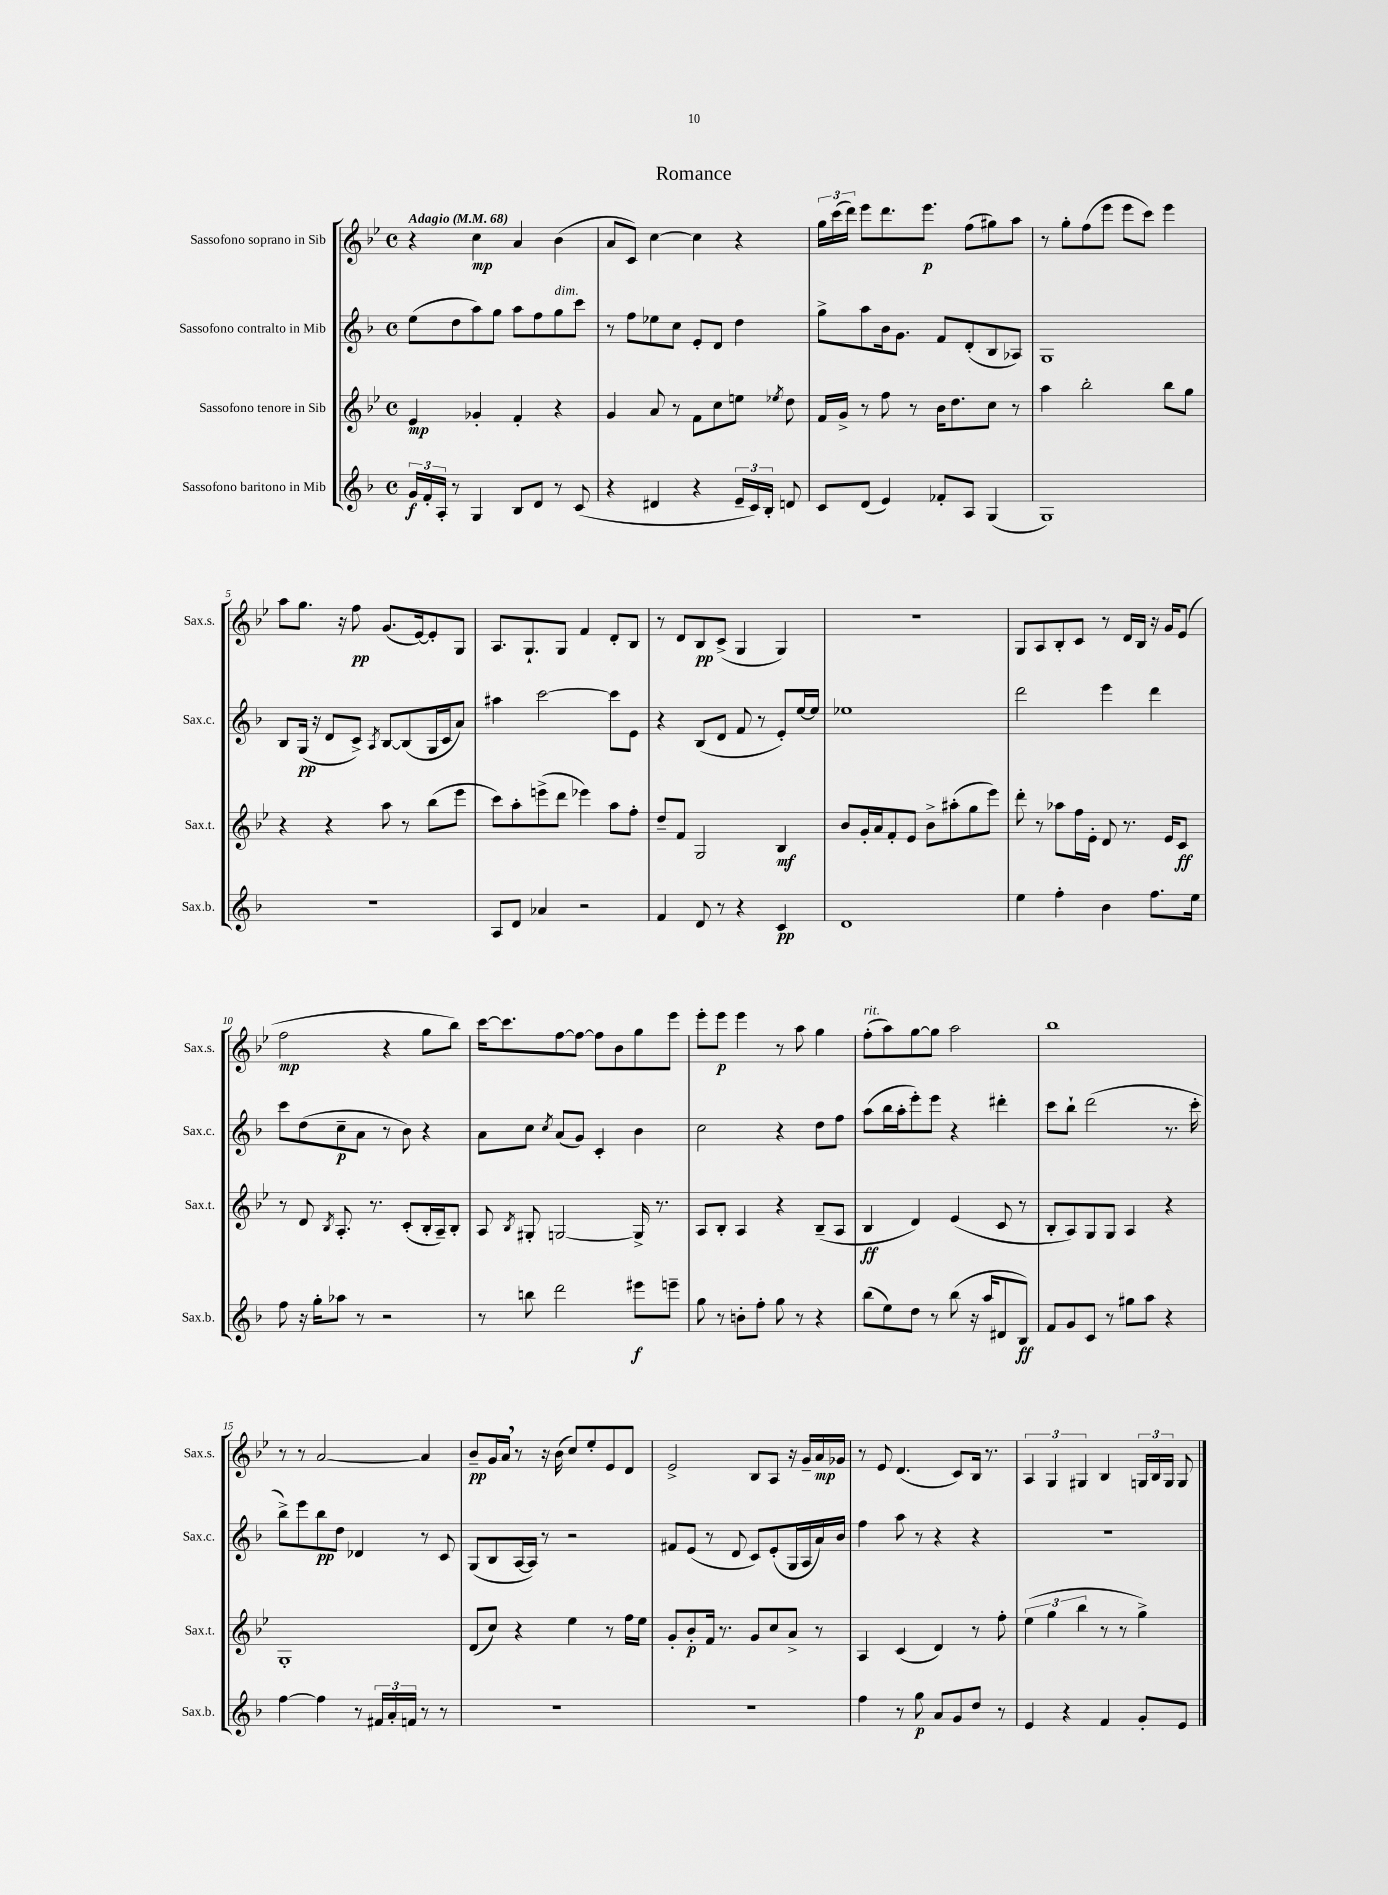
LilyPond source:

\header { title = "Romance" }
<<
\new StaffGroup <<
\new Staff = "s0" \with { instrumentName = "Sassofono soprano in Sib" shortInstrumentName = "Sax.s." } {
    \clef treble \key bes \major \defaultTimeSignature \time 4/4 \tempo "Adagio" 4 = 68
    \autoBeamOff r4 c''4\mp a'4 bes'4( |
    a'8[ c'8]) c''4~ c''4 r4 |
    \tuplet 3/2 { g''16[ c'''16( d'''16]) } ees'''8[ d'''8. ees'''8.]\p f''8[( gis''8) a''8] |
    r8 g''8[-. f''8( ees'''8] ees'''8[ c'''8]) ees'''4 |
    a''8[ g''8.] r16 f''8\pp g'8.[( ees'16~) ees'8-. g8] |
    a8.[ g8.-! g8] f'4 d'8[-. bes8] |
    r8 d'8[ bes8\pp c'8]->( g4 g4) |
    R1 |
    g8[ a8 bes8-. c'8] r8 d'16[ bes16] r16 g'16[ ees'8]( |
    f''2\mp r4 g''8[ bes''8]) |
    c'''16[~ c'''8. f''8~ f''8]~ f''8[ bes'8 g''8 ees'''8] |
    ees'''8[-. ees'''8]\p ees'''4 r8 a''8 g''4 |
    f''8[-.^\markup { \italic "rit." }( a''8) g''8~ g''8] a''2 |
    bes''1 |
    r8 r8 a'2~ a'4 |
    bes'8[--\pp g'16 a'16] \breathe r8 r16 bes'16( c''8[) ees''8-. ees'8 d'8] |
    ees'2-> bes8[ a8] r16 g'16[-- a'16\mp ges'16] |
    r8 ees'8 d'4.( c'8[) bes16] r8. |
    \tuplet 3/2 { a4 g4 gis4 } bes4 \tuplet 3/2 { g16[ bes16 g16] } g8 \bar "|." |
}
\new Staff = "s1" \with { instrumentName = "Sassofono contralto in Mib" shortInstrumentName = "Sax.c." } {
    \clef treble \key f \major \defaultTimeSignature \time 4/4
    \autoBeamOff e''8[( d''8 a''8) g''8] a''8[ f''8 g''8^\markup { \italic "dim." } c'''8] |
    r8 f''8[ ees''8 c''8] e'8[-. d'8] d''4 |
    g''8[-> a''8 bes'16 g'8.] f'8[ d'8-.( bes8 aes8]) |
    g1 |
    bes8[ g16]\pp( r16 d'8[ c'8]->) \acciaccatura { a8 } bes8[~ bes8( g16 c'16 a'8]) |
    ais''4 c'''2~ c'''8[ e'8] |
    r4 bes8[( d'8] f'8 r8 e'8[-.) e''16~ e''16] |
    ees''1 |
    d'''2 e'''4 d'''4 |
    c'''8[ d''8( c''8--\p a'8] r8 bes'8) r4 |
    a'8[ c''8] \acciaccatura { c''8 } a'8[( g'8]) c'4-. bes'4 |
    c''2 r4 d''8[ f''8] |
    a''8[( bes''16 a''16-. e'''8-.) e'''8] r4 dis'''4-. |
    c'''8[ bes''8]-! d'''2( r8. c'''16-. |
    bes''8[->) e'''8 bes''8\pp d''8] des'4 r8 c'8 |
    g8[( bes8 a16~ a16]) r8 r2 |
    fis'8[ e'8]( r8 d'8 c'8[) e'8-.( g16 a16 a'16) bes'16] |
    f''4 a''8 r8 r4 r4 |
    R1 \bar "|." |
}
\new Staff = "s2" \with { instrumentName = "Sassofono tenore in Sib" shortInstrumentName = "Sax.t." } {
    \clef treble \key bes \major \defaultTimeSignature \time 4/4
    \autoBeamOff ees'4\mp ges'4-. f'4-. r4 |
    g'4 a'8 r8 f'8[ c''8 e''8] \acciaccatura { ees''8 } d''8 |
    f'16[ g'16]-> r8 f''8 r8 bes'16[ d''8. c''8] r8 |
    a''4 bes''2-. bes''8[ g''8] |
    r4 r4 a''8 r8 bes''8[( ees'''8] |
    c'''8[) a''8-. e'''8->( d'''8] ees'''4) a''8[ f''8]-. |
    d''8[-- f'8] g2 bes4\mf |
    bes'8[ g'16-. a'16 f'8-. ees'8] bes'8[-> ais''8-.( g''8 ees'''8]) |
    d'''8-. r8 aes''8[ f''16 ees'16]-. d'8 r8. ees'16[ c'8]\ff |
    r8 d'8 \acciaccatura { bes8 } a8.-. r8. c'8[-.( bes16-. a16--) bes8]-. |
    a8 \acciaccatura { bes8 } gis8-. g2~ g16-> r8. |
    a8[ bes8]-. a4 r4 bes8[--( a8] |
    bes4\ff d'4) ees'4( c'8 r8 |
    bes8[-. a8) g8 g8] a4 r4 |
    g1-. |
    d'8[( c''8]) r4 ees''4 r8 f''16[ ees''16] |
    g'8[-. bes'8-.\p f'16] r8. g'8[ c''8 a'8]-> r8 |
    a4 c'4( d'4) r8 f''8-. |
    \tuplet 3/2 { ees''4( g''4 bes''4 } r8 r8 g''4->) \bar "|." |
}
\new Staff = "s3" \with { instrumentName = "Sassofono baritono in Mib" shortInstrumentName = "Sax.b." } {
    \clef treble \key f \major \defaultTimeSignature \time 4/4
    \autoBeamOff \tuplet 3/2 { g'16[\f f'16-. a16]-. } r8 g4 bes8[ d'8] r8 c'8( |
    r4 dis'4 r4 \tuplet 3/2 { e'16[-- c'16) bes16]-. } d'8 |
    c'8[ d'8]( e'4) fes'8[-. a8] g4( |
    g1) |
    r1 |
    a8[ d'8] aes'4 r2 |
    f'4 d'8 r8 r4 c'4\pp |
    d'1 |
    e''4 f''4-. bes'4 f''8.[ e''16] |
    f''8 r16 g''16[-. aes''8] r8 r2 |
    r8 b''8 d'''2 eis'''8[\f e'''8]-- |
    g''8 r8 b'8[-. f''8]-. g''8 r8 r4 |
    bes''8[( e''8) d''8] r8 bes''8( r16 a''16[ dis'8 bes8]\ff) |
    f'8[ g'8 c'8] r8 gis''8[ a''8] r4 |
    f''4~ f''4 r8 \tuplet 3/2 { fis'16[ a'16-. f'16] } r8 r8 |
    R1 |
    R1 |
    f''4 r8 g''8\p a'8[ g'8 d''8] r8 |
    e'4 r4 f'4 g'8[-. e'8] \bar "|." |
}
>>
>>
